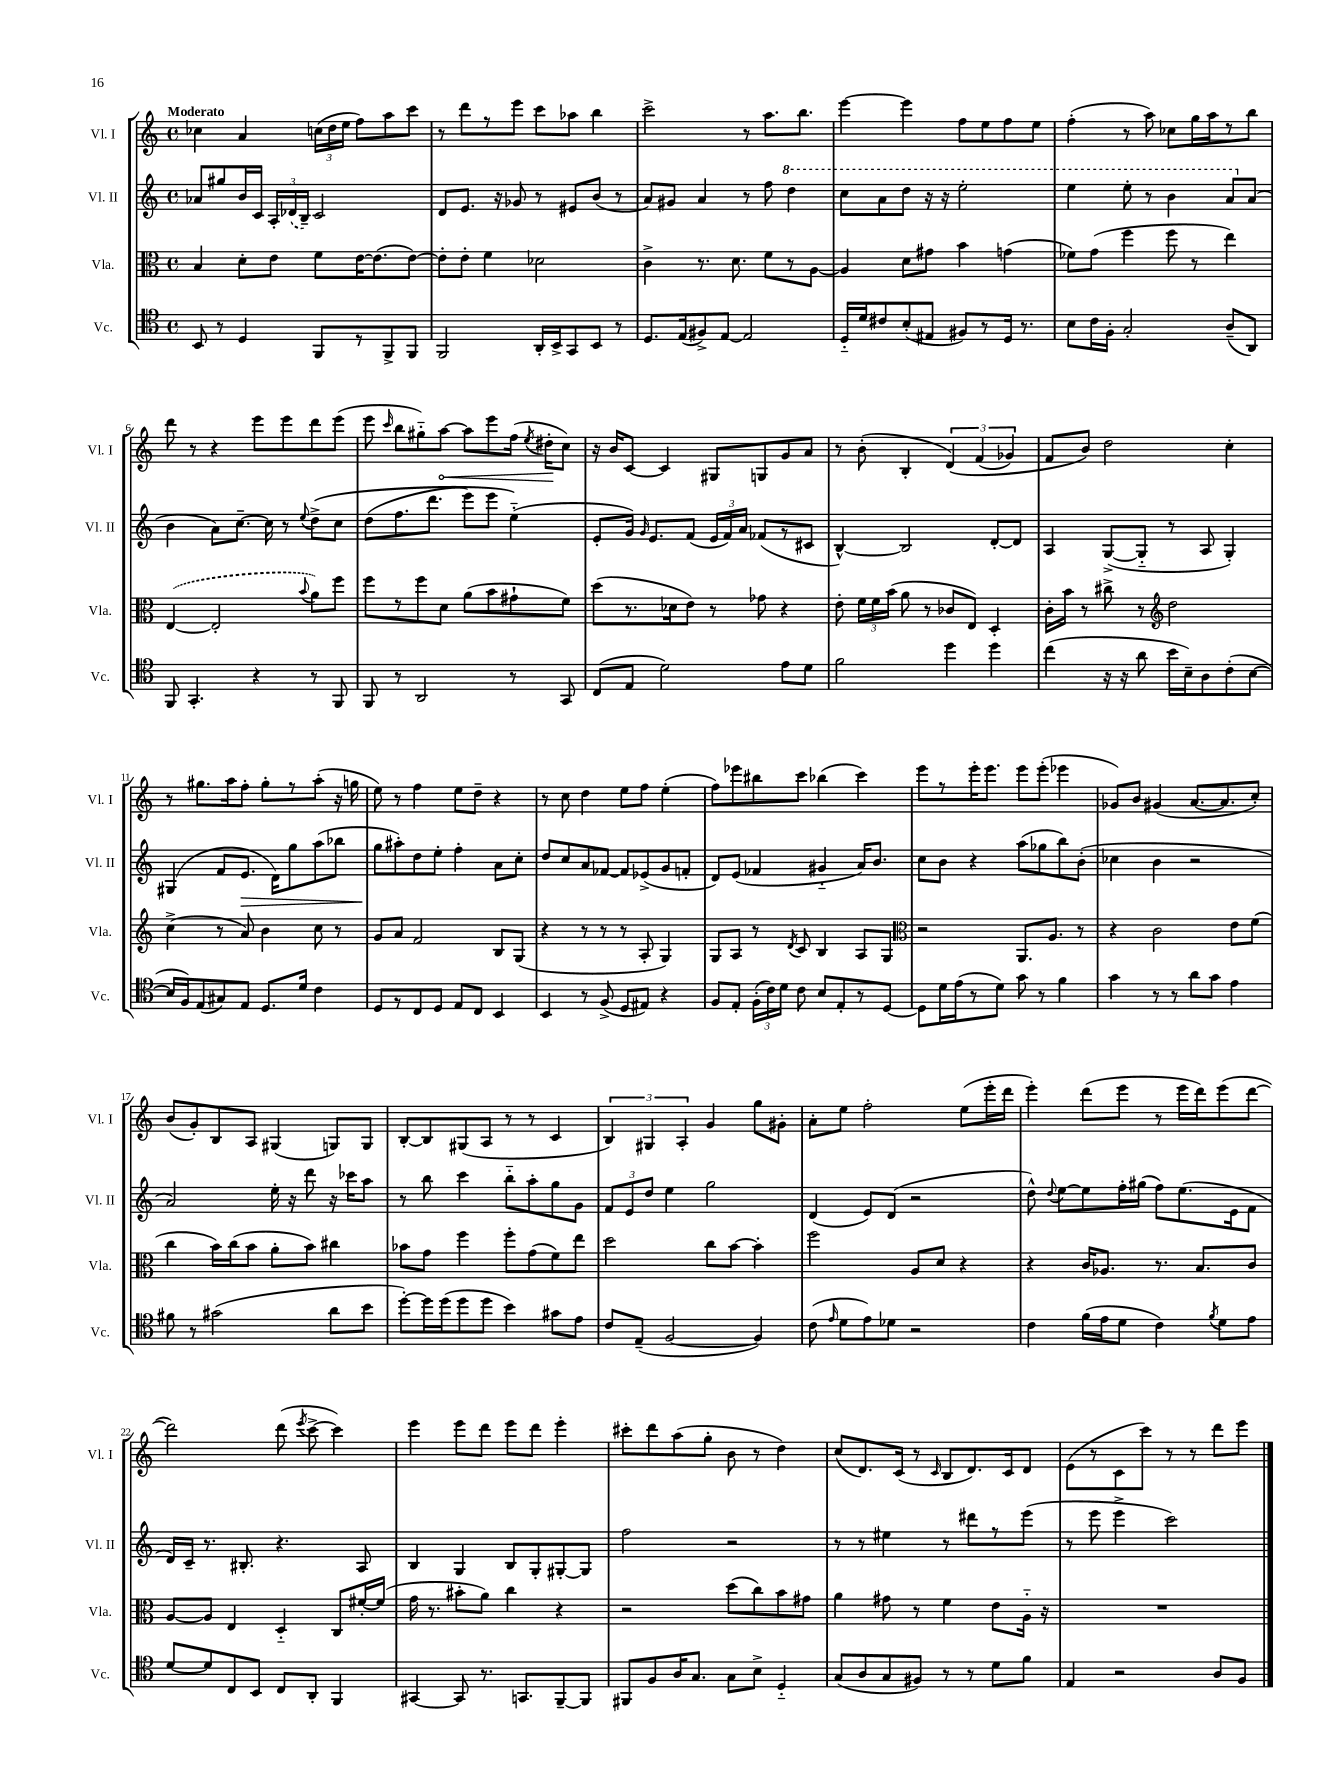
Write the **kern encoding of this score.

**kern	**kern	**kern	**kern
*staff4	*staff3	*staff2	*staff1
*clefC4	*clefC3	*clefG2	*clefG2
*k[]	*k[]	*k[]	*k[]
*M4/4	*M4/4	*M4/4	*M4/4
*met(c)	*met(c)	*met(c)	*met(c)
8BB	4B	8a-	4cc-
8r	.	8gg#	.
4D	8d'	16b	4a
.	.	16c	.
.	8e	24A'	.
.	.	(24d-	.
.	.	24B~)	.
8FF	8f	2c	(24cc
.	.	.	24dd
.	.	.	24ee
8r	[16e	.	8ff)
.	(8.e]	.	.
8FF^	.	.	8aa
8FF	[8e)	.	8ccc
=	=	=	=
2FF	8e']	8d	8r
.	8e'	8.e	8ddd
.	4f	.	8r
.	.	16r	.
.	.	8g-	8eee
16AA'	2d-	8r	8ccc
16BB^	.	.	.
8GG	.	8e#	8aa-
8BB	.	(8b	4bb
8r	.	8r	.
=	=	=	=
8.D	4c^	8a)	2ccc^
.	.	8g#	.
(16E	.	.	.
8F#^)	8.r	4a	.
[8E	.	.	.
.	8.d	.	.
2E]	.	8r	8r
.	8f	8ff	8.aa
.	8r	4ddd	.
.	.	.	8.bb
.	[8A	.	.
=	=	=	=
16D'~	4A]	8ccc	[4eee
16d	.	.	.
8c#	.	8aa	.
(8B'	8d	8ddd	4eee]
8E#	8g#	16r	.
.	.	16r	.
8F#)	4b	2eee'	8ff
8r	.	.	8ee
16D	(4g	.	8ff
8.r	.	.	.
.	.	.	8ee
=	=	=	=
8B	8f-)	4eee	(4ff'
16c	(8g	.	.
16F'	.	.	.
2G'	4ff	8eee'	8r
.	.	8r	8aa)
.	8ff	4bb	8cc-
.	8r	.	16gg
.	.	.	16aa
(8A~	4ee)	8aa	8r
8AA)	.	(8a	8bb
=	=	=	=
8FF	([4E	4b	8ddd
4.GG'	.	.	8r
.	2E']	8a)	4r
.	.	[8.cc~	.
4r	.	.	8eee
.	.	16cc]	.
.	.	8r	8eee
.	8qqb	8qqee	.
8r	8a)	&(8dd^	8ddd
8FF	8ff	8cc	(8eee
=	=	=	=
8FF	8ff	(8dd	8eee
.	.	.	16qqccc
8r	8r	8.ff	8bb
2AA	8ff	.	8gg#'~)
.	.	8.ddd	.
.	8d	.	[8aa
.	(8a	8eee)	8aa]
.	8b	8eee	8eee
8r	8g#`	(4ee'~&)	(16ff
.	.	.	8qee
.	.	.	16dd#'
8GG	8f)	.	8cc)
=	=	=	=
(8C	(8dd	8e'	16r
.	.	.	16b
8E	8.r	16g)	[8c
.	.	16qqg	.
.	.	8.e	.
2d)	.	.	4c]
.	16d-	.	.
.	8e)	(8f	.
.	8r	24e	8G#
.	.	24f)	.
.	.	24a	.
.	8g-	(8f-	8G
8e	4r	8r	8g
8d	.	8c#	8a
=	=	=	=
2f	8e'	[4B^^)	8r
.	24f	.	(8b'
.	24f	.	.
.	(24b	.	.
.	8a	2B]	4B'
.	8r	.	.
4dd	8c-	.	&(6d)
.	8E)	.	.
.	.	.	(6f
4dd	4D'	[8d'	.
.	.	.	6g-)
.	.	8d]	.
=	=	=	=
(4cc	16c'	4A	8f
.	16b	.	.
.	8r	.	8b&)
16r	8cc#^	([8G^	2dd
16r	.	.	.
8a	8r	8G'~]	.
*	*clefG2	*	*
16b	2dd	8r	.
16B~)	.	.	.
8A	.	8A	.
(8c'	.	4G')	4cc'
[8B	.	.	.
=	=	=	=
16B]	(4cc^	(4G#	8r
16F)	.	.	.
(8E	.	.	8.gg#
8G#)	8r	8f	.
.	.	.	16aa
8E	8a)	8.e	8ff'
8.D	4b	.	8gg#'
.	.	16d)	.
.	.	8gg	8r
16d	.	.	.
4c	8cc	(8aa	(8aa'
.	8r	8bb-	16r
.	.	.	16gg
=	=	=	=
8D	8g	8gg	8ee)
8r	8a	8aa#')	8r
8C	2f	8dd	4ff
8D	.	8ee'	.
8E	.	4ff'	8ee
8C	.	.	8dd~
4BB	8B	8a	4r
.	(8G	8cc'	.
=	=	=	=
4BB	4r	8dd	8r
.	.	8cc	8cc
8r	8r	8a	4dd
(8F^	8r	[8f-	.
8D	8r	8f-]	8ee
8E#)	8A'	(8e-^	8ff
4r	4G)	8g	(4ee'
.	.	8f'	.
=	=	=	=
8F	8G	8d)	8ff)
8E'	8A	(8e	8eee-
(24F'	8r	4f-	8bb#
24c)	.	.	.
24d	.	.	.
.	8qd	.	.
8c	8c	.	8ccc
8B	4B	4g#'~	(4bb-
8E'	.	.	.
8r	8A	16a)	4ccc)
.	.	8.b	.
[8D	8G	.	.
=	=	=	=
*	*clefC3	*	*
8D]	2r	8cc	8eee
16d	.	8b	8r
(16e	.	.	.
8r	.	4r	16eee'
.	.	.	8.eee
8d)	.	.	.
8g	8.AA	(8aa	8eee
8r	.	8gg-	(8eee'
.	8.A	.	.
4f	.	8bb)	4eee-
.	8r	(8b'	.
=	=	=	=
4g	4r	4cc-	8g-)
.	.	.	8b
8r	2c	4b	(4g#
8r	.	.	.
8a	.	2r	[8.a
8g	.	.	.
.	.	.	8.a]
4e	8e	.	.
.	(8f	.	8cc')
=	=	=	=
8f#	4cc	2a)	(8b
8r	.	.	8g')
(2g#	16b)	.	8B
.	(16cc	.	.
.	8b	.	8A
.	8a'	16ee'	(4G#
.	.	16r	.
.	8b)	8ddd	.
8a	4cc#	16r	8G)
.	.	16ccc-	.
8b	.	8aa	8G
=	=	=	=
[8dd')	8b-	8r	[8B'
16dd]	8g	8bb	8B]
(16dd	.	.	.
8dd	4ff	4ccc	(8G#
8dd	.	.	8A
4b)	8ff'	8bb'~	8r
.	(8g	8aa'	8r
8g#	8f)	8gg	4c
8e	8ee	8g	.
=	=	=	=
8c	2dd	12f	6B)
.	.	12e	.
(8E~	.	.	.
.	.	12dd	6G#
[2F	.	4ee	.
.	.	.	6A'
.	8cc	2gg	4g
.	[8b	.	.
4F])	4b']	.	8gg
.	.	.	8g#'
=	=	=	=
(8c	2ff	(4d	8a'
16qqe	.	.	.
8d	.	.	8ee
8e)	.	8e)	2ff'
8d-	.	(8d	.
2r	8A	2r	.
.	8d	.	.
.	4r	.	(8ee
.	.	.	16eee'
.	.	.	16ddd
=	=	=	=
4c	4r	8dd^^)	4eee')
.	.	8qqdd	.
.	.	[8ee	.
(16f	16c	8ee]	(8ddd
16e	8.A-	.	.
8d	.	16ff'	8eee
.	.	(16gg#	.
4c)	8.r	8ff)	8r
.	.	(8.ee	16eee
.	8.B	.	16ddd)
8qf	.	.	.
8d	.	.	(8eee
.	.	16e	.
8e	8c	8f	[8ddd
=	=	=	=
[8d	[8A	16d)	2ddd])
.	.	16c~	.
8d]	8A]	8.r	.
8C	4E	.	.
.	.	8.B#'	.
8BB	.	.	.
8C	4D'~	4.r	(8ddd
.	.	.	8qeee
8AA'	.	.	[8ccc^
4FF	8C	.	4ccc])
.	[16f#'	8A	.
.	(16f#]	.	.
=	=	=	=
[4GG#	16g	4B	4eee
.	8.r	.	.
8GG#]	8b#'	4G	8eee
8.r	8a)	.	8ddd
.	4cc	8B	8eee
8.GG	.	.	.
.	.	8G'	8ddd
[8FF~	4r	[8G#'	4eee'
8FF]	.	8G#]	.
=	=	=	=
8FF#	2r	2ff	8ccc#'
8F	.	.	8ddd
16A	.	.	(8aa
8.G	.	.	.
.	.	.	8gg'
8G	(8dd	2r	8b
8B^	8cc)	.	8r
4D'~	8b	.	4dd)
.	8g#	.	.
=	=	=	=
(8G	4a	8r	(8cc
8A	.	8r	8.d)
8G	8g#	4ee#	.
.	.	.	(16c
8F#)	8r	.	8r
.	.	.	16qqc
8r	4f	8r	8B
8r	.	8ddd#	8.d)
8d	8e	8r	.
.	.	.	16c
8f	16A'~	(8eee	8d
.	16r	.	.
=	=	=	=
4E	1r	8r	(8e
.	.	8eee	8r
2r	.	4eee^	8c
.	.	.	8ccc)
.	.	2ccc)	8r
.	.	.	8r
8A	.	.	8ddd
8F	.	.	8eee
==	==	==	==
*-	*-	*-	*-
